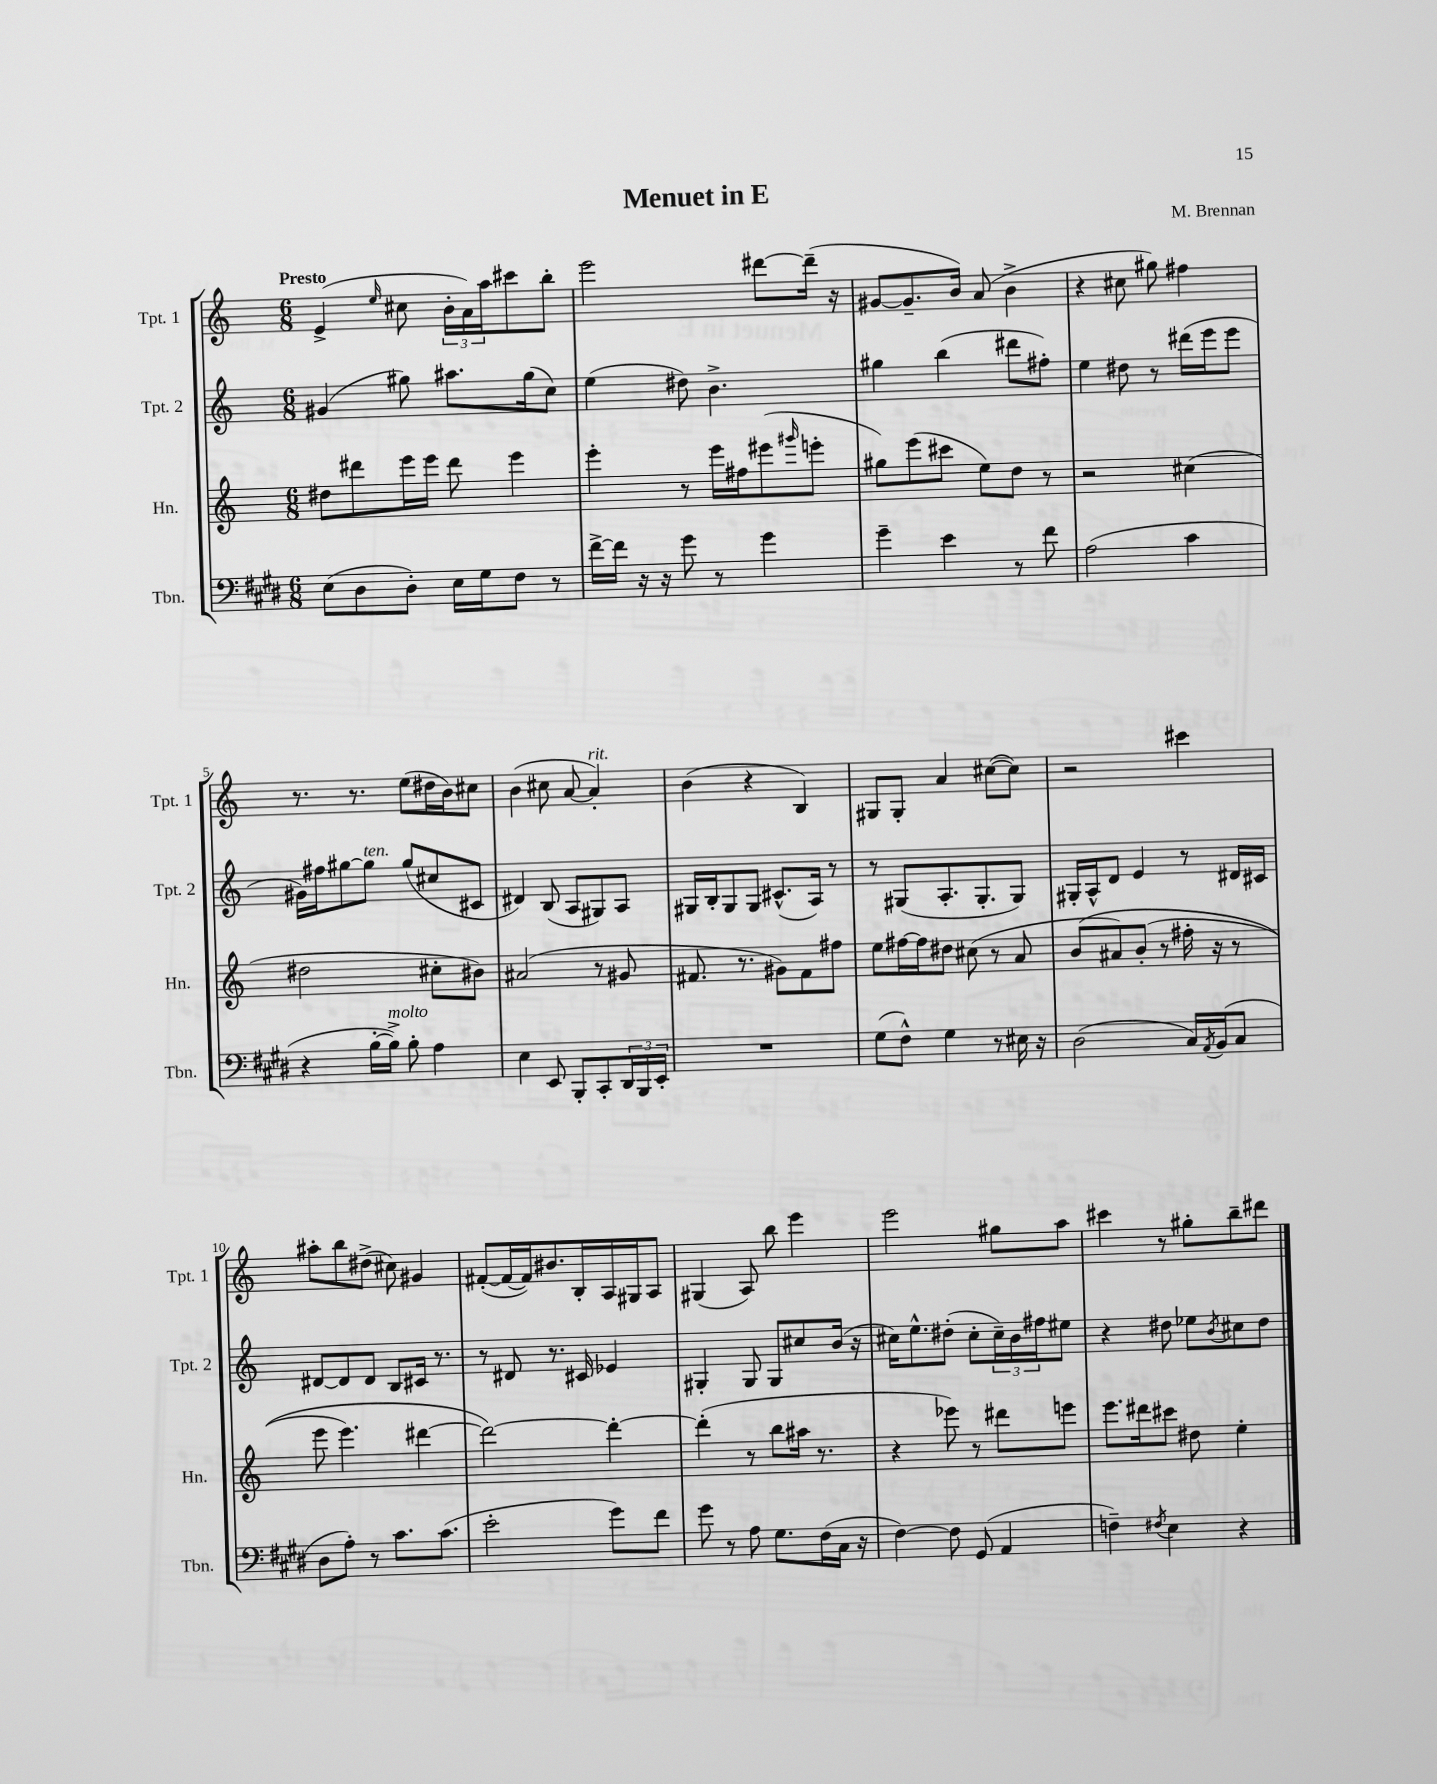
\header { title = "Menuet in E" composer = "M. Brennan" }
<<
\new StaffGroup <<
\new Staff = "s0" \with { instrumentName = "Tpt. 1" shortInstrumentName = "Tpt. 1" } {
    \clef treble \key c \major \numericTimeSignature \time 6/8 \tempo "Presto"
    e'4->( \grace { e''16 } cis''8 \tuplet 3/2 { b'16-. a'16) a''16 } cis'''8 b''8-. |
    e'''2 dis'''8~ dis'''16--( r16 |
    gis'8~ gis'8.-- b'16) a'8( b'4-> |
    r4 cis''8 gis''8) fis''4 |
    r8. r8. e''8( dis''16 b'16) cis''8 |
    b'4( cis''8 a'8~ a'4-.^\markup { \italic "rit." }) |
    b'4( r4 b4) |
    gis8 gis8-. a'4 cis''8~( cis''8) |
    r2 cis'''4 |
    ais''8-. b''8 dis''8->( cis''8) gis'4 |
    fis'8~-.( fis'16~ fis'16) bis'8. b16-. a16 gis16 a8 |
    gis4( a8) b''8 e'''4 |
    e'''2 gis''8 a''8 |
    cis'''4 r8 gis''8-. b''8-- dis'''8 \bar "|." |
}
\new Staff = "s1" \with { instrumentName = "Tpt. 2" shortInstrumentName = "Tpt. 2" } {
    \clef treble \key c \major \numericTimeSignature \time 6/8
    gis'4( gis''8) ais''8. gis''16( c''8) |
    e''4( dis''8) b'4.-> |
    gis''4 b''4( dis'''8 fis''8-.) |
    e''4 dis''8 r8 dis'''16( e'''16 e'''8 |
    gis'16) fis''16 gis''8~ gis''8^\markup { \italic "ten." } gis''8( cis''8 cis'8 |
    dis'4) b8( a8 gis8) a8 |
    gis16 b16-. gis8 gis8 cis'8.-^( a16) r8 |
    r8 gis8( a8.-. gis8.-. gis8) |
    gis16-. a16-^ d'8 e'4 r8 dis'16 cis'16 |
    dis'8~ dis'8 dis'8 b8 cis'16 r8. |
    r8 dis'8 r8. cis'16 ees'4 |
    gis4-. gis8 gis8 cis''8 b'16( r16 |
    cis''16) e''8.-^ dis''8-.( cis''8-. \tuplet 3/2 { cis''16--) b'16 fis''16 } eis''8 |
    r4 dis''8 ees''8 \acciaccatura { b'8 } cis''8 dis''8 \bar "|." |
}
\new Staff = "s2" \with { instrumentName = "Hn." shortInstrumentName = "Hn." } {
    \clef treble \key c \major \numericTimeSignature \time 6/8
    dis''8 dis'''8 e'''16 e'''16 dis'''8 e'''4 |
    e'''4-. r8 e'''16 fis''16 eis'''8( \grace { gis'''16 } e'''8-. |
    gis''8) e'''8( cis'''8 e''8) d''8 r8 |
    r2 cis''4( |
    dis''2 cis''8-. bis'8) |
    ais'2( r8 gis'8 |
    fis'8. r8. gis'8) fis'8 fis''8 |
    e''8 fis''16~ fis''16 dis''8 cis''8( r8 a'8 |
    b'8\( ais'8) b'8-.( r8 fis''16-. r16 r8 |
    e'''8 e'''4.) dis'''4~ |
    dis'''2~\) dis'''4~-. |
    dis'''4-.( r8 b''8 ais''16 r8. |
    r4 ees'''8) r8 dis'''8 e'''8 |
    e'''8. dis'''16 cis'''8 dis''8 e''4-. \bar "|." |
}
\new Staff = "s3" \with { instrumentName = "Tbn." shortInstrumentName = "Tbn." } {
    \clef bass \key e \major \numericTimeSignature \time 6/8
    e8( dis8 dis8-.) e16 gis16 fis8 r8 |
    fis'16~-> fis'16 r16 r16 gis'8 r8 gis'4 |
    gis'4-- e'4 r8 fis'8 |
    a2( cis'4 |
    r4 b16~-. b16->^\markup { \italic "molto" }) b8-. a4 |
    e4 e,8 b,,8-. cis,8-. \tuplet 3/2 { dis,16 b,,16 e,16-. } |
    R2. |
    gis8( fis8-^) gis4 r8 eis16 r16 |
    dis2( cis16) \acciaccatura { a,8 } b,16( cis8 |
    dis8 a8-.) r8 cis'8. cis'8.( |
    e'2-. gis'8) fis'8 |
    gis'8 r8 a8 gis8. fis16( cis16 r16 |
    fis4~) fis8 gis,8( a,4 |
    f4--) \acciaccatura { fis8 } e4 r4 \bar "|." |
}
>>
>>
